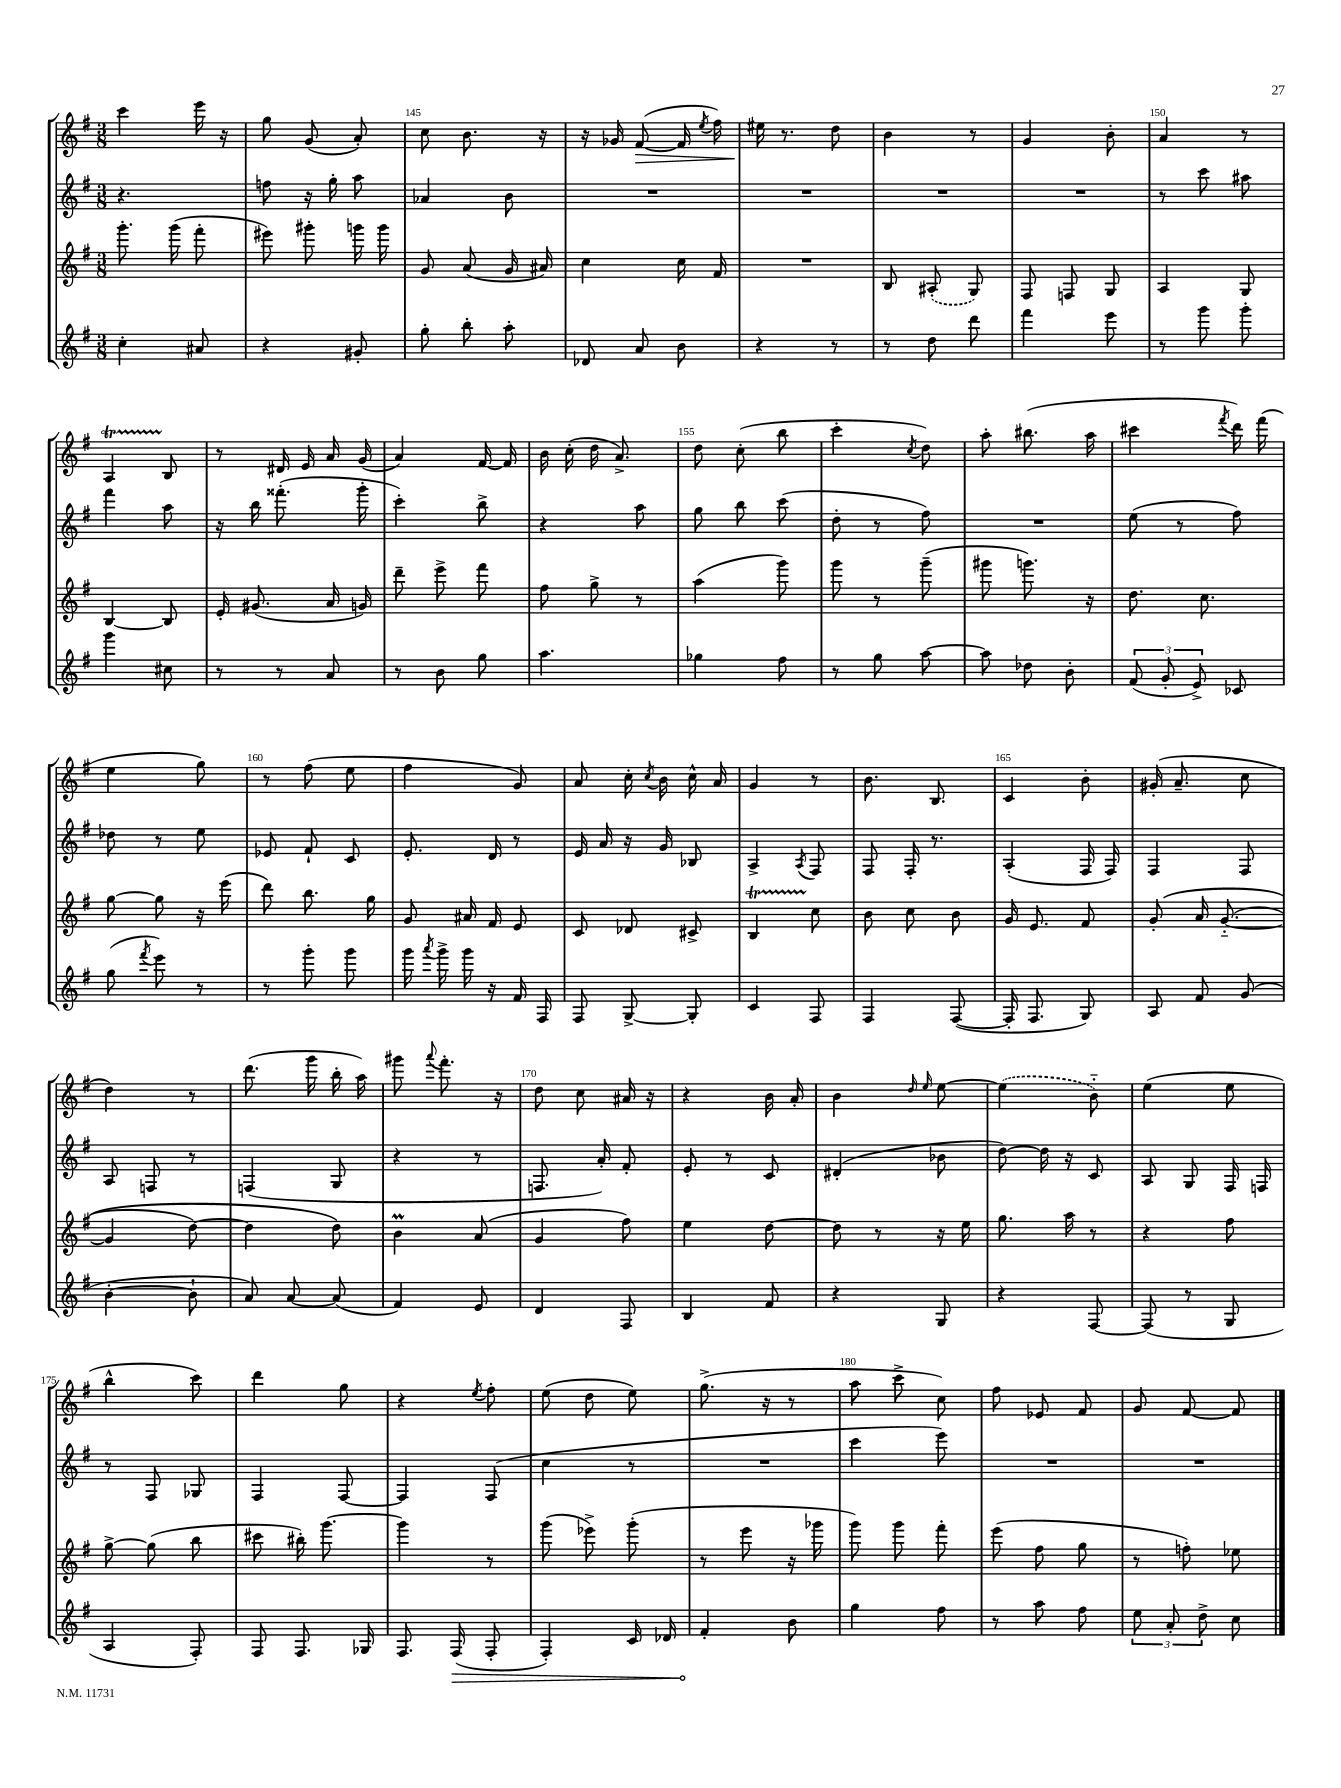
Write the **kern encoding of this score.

**kern	**kern	**kern	**kern
*staff4	*staff3	*staff2	*staff1
*clefG2	*clefG2	*clefG2	*clefG2
*k[f#]	*k[f#]	*k[f#]	*k[f#]
*M3/8	*M3/8	*M3/8	*M3/8
4cc'	8.ggg'	4.r	4ccc
.	(16ggg	.	.
8a#	8fff#'	.	16eee
.	.	.	16r
=	=	=	=
4r	8eee#)	8ff	8gg
.	8ggg#'	16r	(8g
.	.	16gg'	.
8g#'	16ggg	8aa	8a')
.	16ggg	.	.
=	=	=	=
8gg'	8g	4a-	8cc
8bb'	(8a	.	8.b
8aa'	16g	8b	.
.	16a#)	.	16r
=	=	=	=
8d-	4cc	4.r	16r
.	.	.	16g-
8a	.	.	([8f#
8b	16cc	.	16f#]
.	.	.	8qee
.	16f#	.	16ff#)
=	=	=	=
4r	4.r	4.r	16ee#
.	.	.	8.r
8r	.	.	8dd
=	=	=	=
8r	8B	4.r	4b
8dd	(8A#'	.	.
8ddd	8G)	.	8r
=	=	=	=
4fff#	8F#	4.r	4g
.	8F	.	.
8eee	8G	.	8b'
=	=	=	=
8r	4A	8r	4a
8ggg	.	8ccc	.
8ggg'	8G	8aa#	8r
=	=	=	=
4ggg	[4B	4fff#	4A
8cc#	8B]	8aa	8B
=	=	=	=
8r	16e'	16r	8r
.	(8.g#	16bb	.
8r	.	(8.fff##'	16d#
.	.	.	16e
8a	16a	.	16a
.	16g)	16ggg'	(16g
=	=	=	=
8r	8ddd~	4ccc')	4a)
8b	8eee^	.	.
8gg	8fff#	8bb^	[16f#
.	.	.	16f#]
=	=	=	=
4.aa	8ff#	4r	16b
.	.	.	(16cc'
.	8gg^	.	16dd
.	.	.	8.a^)
.	8r	8aa	.
=	=	=	=
4gg-	(4aa	8gg	8dd
.	.	8bb	(8cc'
8ff#	8ggg)	(8ccc	8bb
=	=	=	=
8r	8ggg	8dd'	4ccc'
8gg	8r	8r	.
.	.	.	8qcc
[8aa	(8ggg~	8ff#)	8dd)
=	=	=	=
8aa]	8ggg#	4.r	8aa'
8dd-	8.ggg)	.	(8.bb#
8b'	.	.	.
.	16r	.	16aa
=	=	=	=
(12f#	8.dd	(8ee	4ccc#
12g'	.	.	.
.	.	8r	.
12e^)	.	.	.
.	8.cc	.	.
.	.	.	8qfff#
8c-	.	8ff#)	16ddd)
.	.	.	(16fff#
=	=	=	=
(8gg	[8gg	8dd-	4ee
8qfff#	.	.	.
8eee)	8gg]	8r	.
8r	16r	8ee	8gg)
.	(16eee	.	.
=	=	=	=
8r	8ddd)	8e-	8r
8ggg'	8.bb	8f#`	(8ff#
8ggg	.	8c	8ee
.	16gg	.	.
=	=	=	=
16ggg	8g	8.e'	4ff#
8qaaa	.	.	.
16ggg^	.	.	.
16ggg	16a#	.	.
16r	16f#	16d	.
16f#	8e	8r	8g)
16F#	.	.	.
=	=	=	=
8F#	8c	16e	8a
.	.	16a	.
[8G^	8d-	16r	16cc'
.	.	.	8qcc
.	.	16g	16b
8G']	8c#^	8B-	16cc^^
.	.	.	16a
=	=	=	=
4c	4B	4A^	4g
.	.	8qA	.
8F#	8cc	8F#	8r
=	=	=	=
4F#	8b	8F#	8.b
.	8cc	16F#'	.
.	.	8.r	8.B
([8F#	8b	.	.
=	=	=	=
16F#']	16g	(4A'	4c
8.F#	8.e	.	.
8G)	8f#	16F#	8b'
.	.	16F#)	.
=	=	=	=
8A	&(8g'	4F#	(16g#'
.	.	.	8.a~
8f#	16a	.	.
.	([8.g'~	.	.
(8g	.	8F#	8cc
=	=	=	=
[4b'	4g]	8A	4dd)
.	.	8F	.
8b`]	[8dd)	8r	8r
=	=	=	=
8a)	4dd]	(4F	(8.ddd
[8a	.	.	.
.	.	.	16ggg
(8a]	8dd&)	8G	16bb'
.	.	.	16aa)
=	=	=	=
4f#)	4b	4r	8ggg#
.	.	.	8qqaaa
.	.	.	8.fff#'
8e	(8a	8r	.
.	.	.	16r
=	=	=	=
4d	4g	8.F	8dd
.	.	.	8cc
.	.	16a')	.
8F#	8ff#)	8f#'	16a#
.	.	.	16r
=	=	=	=
4B	4ee	8e'	4r
.	.	8r	.
8f#	[8dd	8c	16b
.	.	.	16a'
=	=	=	=
4r	8dd]	(4d#'	4b
.	8r	.	.
.	.	.	16qqdd
.	.	.	16qqee
8G	16r	8b-	[8ee
.	16ee	.	.
=	=	=	=
4r	8.gg	[8dd)	(4ee]
.	.	16dd]	.
.	16aa	16r	.
[8F#	8r	8c	8b'~)
=	=	=	=
(8F#]	4r	8A	(4ee
8r	.	8G	.
8G	8ff#	16F#	8ee
.	.	16F	.
=	=	=	=
4A	[8gg^	8r	4bb^^
.	(8gg]	8F#	.
8F#')	8bb	8G-	8ccc)
=	=	=	=
8F#	8ccc#	4F#	4ddd
8.F#	16bb#')	.	.
.	[8.ggg	.	.
.	.	[8F#	8gg
16G-	.	.	.
=	=	=	=
8.F#	4ggg]	4F#]	4r
(16F#	.	.	.
.	.	.	8qee
8F#'	8r	(8F#	8ff#'
=	=	=	=
4F#')	(8ggg	4cc	(8ee
.	8eee-^)	.	8dd
16c	(8ggg'	8r	8ee)
16d-	.	.	.
=	=	=	=
4f#'	8r	4.r	(8.gg^
.	8eee	.	.
.	.	.	16r
8b	16r	.	8r
.	16ggg-	.	.
=	=	=	=
4gg	8ggg)	4ccc	8aa
.	8ggg	.	8ccc^
8ff#	8fff#'	8eee)	8cc)
=	=	=	=
8r	(8eee	4.r	8ff#
8aa	8ff#	.	8e-
8ff#	8gg	.	8f#
=	=	=	=
12ee	8r	4.r	8g
12a'	.	.	.
.	8ff')	.	[8f#
12dd^	.	.	.
8cc	8ee-	.	8f#]
==	==	==	==
*-	*-	*-	*-
